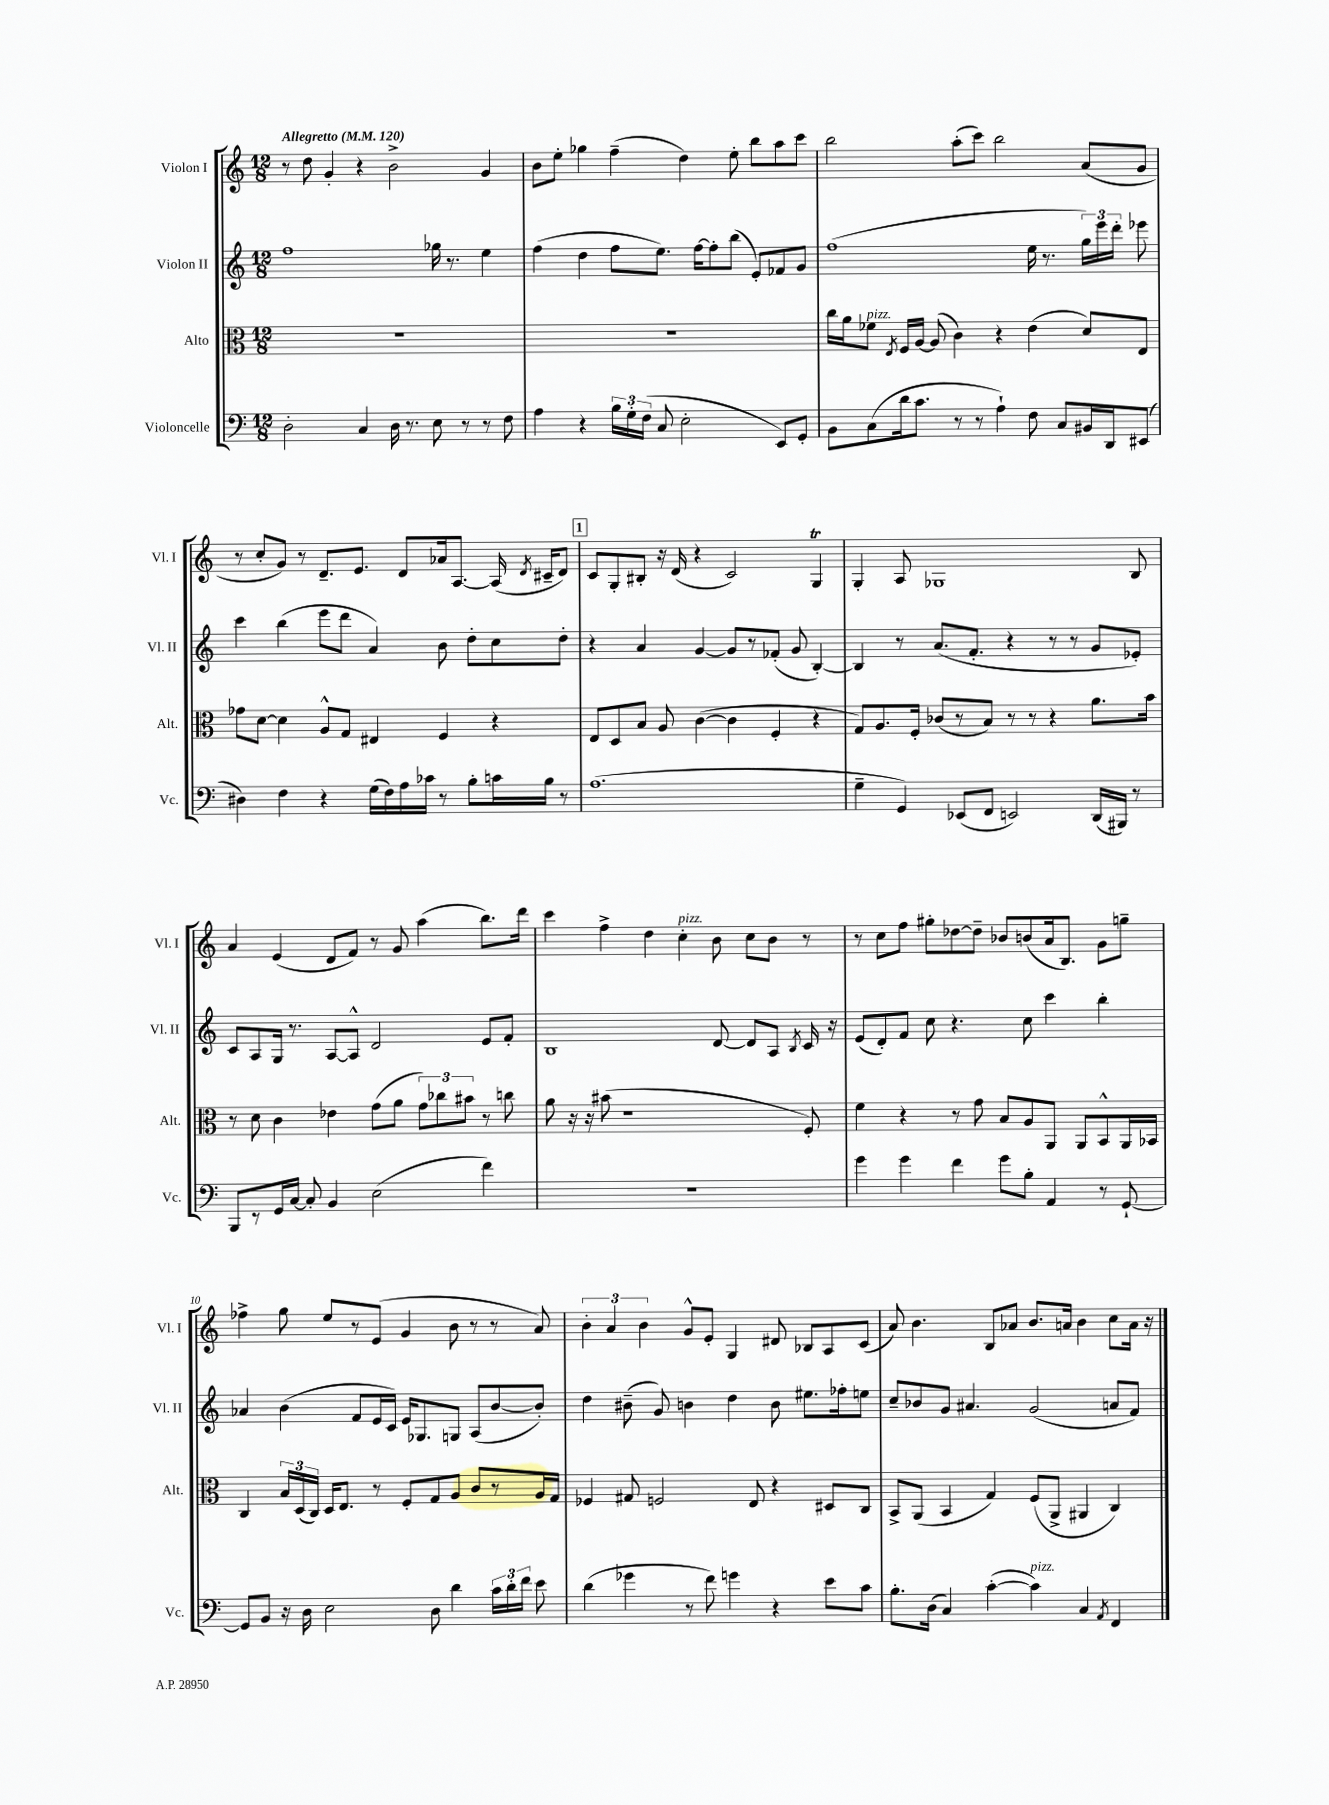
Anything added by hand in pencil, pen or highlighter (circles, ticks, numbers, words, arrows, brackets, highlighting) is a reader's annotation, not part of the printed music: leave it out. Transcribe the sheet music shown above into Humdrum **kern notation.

**kern	**kern	**kern	**kern
*staff4	*staff3	*staff2	*staff1
*clefF4	*clefC3	*clefG2	*clefG2
*k[]	*k[]	*k[]	*k[]
*M12/8	*M12/8	*M12/8	*M12/8
*MM120	*MM120	*MM120	*MM120
2D'	1.r	1ff	8r
.	.	.	8dd
.	.	.	4g'
4C	.	.	4r
16D	.	.	2b^
8.r	.	.	.
8E	.	16gg-	.
.	.	8.r	.
8r	.	.	.
8r	.	4ee	4g
8F	.	.	.
=	=	=	=
4A	1.r	(4ff	8b
.	.	.	8ee'
4r	.	4dd	4gg-
24B	.	8ff	(4ff~
24G'	.	.	.
(24F	.	.	.
8C	.	8.ee)	.
2E'	.	.	4dd)
.	.	[16ff	.
.	.	8ff']	.
.	.	(8bb	8ee'
.	.	8e')	8bb
8EE)	.	8f-	8aa
8GG'	.	8g	8ccc
=	=	=	=
8BB	16cc	(1ff	2bb
.	16a	.	.
(8C	8f-	.	.
.	8qE	.	.
16d	16F	.	.
8.c	[16A	.	.
.	(8A]	.	.
8r	4c)	.	(8aa'
8r	.	.	8ccc)
4A`)	4r	.	2bb
8F	(4e	16ee	.
.	.	8.r	.
8C	.	.	.
16BB#	8d)	24gg)	(8a
.	.	24eee	.
16DD	.	.	.
.	.	24ddd'	.
(8EE#	8E	8eee-	8g
=	=	=	=
4D#)	8g-	4ccc	8r
.	[8d	.	8cc'
4F	4d]	(4bb	8g)
.	.	.	8r
4r	8A^^	8eee	8.d~
.	8G	8ddd	.
.	.	.	8.e
(16G	4E#	4a)	.
16F)	.	.	.
16A	.	.	8d
16c-	.	.	.
8r	4F	8b	16a-
.	.	.	[8.A
8B'	.	8dd'	.
16c	4r	8cc	(16A]
.	.	.	8qd
16B	.	.	16c#~
8r	.	8dd'	8d)
=	=	=	=
(1.A	8E	4r	8c
.	8D	.	8G'
.	8B	4a	8B#'
.	8A	.	16r
.	.	.	(16d
.	([4c	[4g	4r
.	4c]	8g]	2c)
.	.	8r	.
.	4F'	(8f-'	.
.	.	8g	.
.	4r	[4B')	4G
=	=	=	=
4G~	8G)	4B]	4G'
.	8.A	.	.
4GG)	.	8r	8A
.	16F'	.	.
.	(8c-	(8.a	1G-
(8EE-	8r	.	.
.	.	8.f'	.
8FF	8B)	.	.
2EE)	8r	4r	.
.	8r	.	.
.	4r	8r	.
.	.	8r	.
(16DD	8.a	8g	.
16BBB#)	.	.	.
8r	.	8e-')	8B
.	16b	.	.
=	=	=	=
8BBB	8r	8c	4a
8r	8d	8A	.
16GG	4c	16G	(4e
[16C	.	8.r	.
8C']	.	.	.
4BB	4e-	[8A	8d
.	.	8A^^]	8f)
(2E	(8g	2d	8r
.	8a	.	8g
.	12g)	.	(4aa
.	12cc-	.	.
.	12b#	.	.
4f)	8r	8e	8.bb)
.	8cc	8f'	.
.	.	.	16ddd
=	=	=	=
1.r	8a	1B	4ccc
.	16r	.	.
.	16r	.	.
.	(8b#	.	4ff^
.	1r	.	.
.	.	.	4dd
.	.	.	4cc'
.	.	[8d	8b
.	.	8d]	8cc
.	.	8A	8b
.	.	8qB	.
.	8F')	16c	8r
.	.	16r	.
=	=	=	=
4g	4f	(8e	8r
.	.	8d')	8cc
4g	4r	8f	8ff
.	.	8cc	8gg#'
4f	8r	4.r	[8dd-
.	8g	.	8dd-~]
8g	8B	.	8b-
8B'	8A	8cc	(8b
4AA	8AA	4ccc	16a
.	.	.	8.B)
.	8AA	.	.
8r	8BB^^	4bb'	8g
[8GG`	16AA	.	8gg~
.	16BB-	.	.
=	=	=	=
8GG]	4C	4a-	4ff-^
8BB	.	.	.
16r	24B	(4b	8gg
.	(24D	.	.
16D	.	.	.
.	24C)	.	.
2E	16D	.	8ee
.	8.E	.	.
.	.	8f	8r
.	8r	16e	(8e
.	.	16c)	.
.	8F'	16e	4g
.	.	8.G-	.
8D	8G	.	.
4d	8A	8G	8b
.	8c	(8A	8r
24c	8r	[8b	8r
24d'	.	.	.
24f	.	.	.
8e	16A	8b'])	8a)
.	16G	.	.
=	=	=	=
(4d	4F-	4dd	6b'
.	.	.	6a
4g-	8G#	(8b#~	.
.	.	.	6b
.	2F	8g)	.
8r	.	4b	8g^^
8f)	.	.	8e'
4g	.	4dd	4G
.	8E	.	.
4r	4r	8b	8d#
.	.	8.ee#	8B-
8e	8D#	.	8A
.	.	16ff-'	.
8c	8C	8ee	(8c
=	=	=	=
8.B'	8BB^	8cc~	8a)
.	(8AA	8b-	4.b
(16D	.	.	.
4C)	4BB	8g	.
.	.	4.a#	.
([4c'	4G)	.	8B
.	.	.	8a-
4c])	(8F	(2g	8.b
.	8AA^	.	.
.	.	.	16a
4C	4AA#	.	4b
8qAA	.	.	.
4FF	4C)	8a	8cc
.	.	8f)	16a
.	.	.	16r
==	==	==	==
*-	*-	*-	*-
